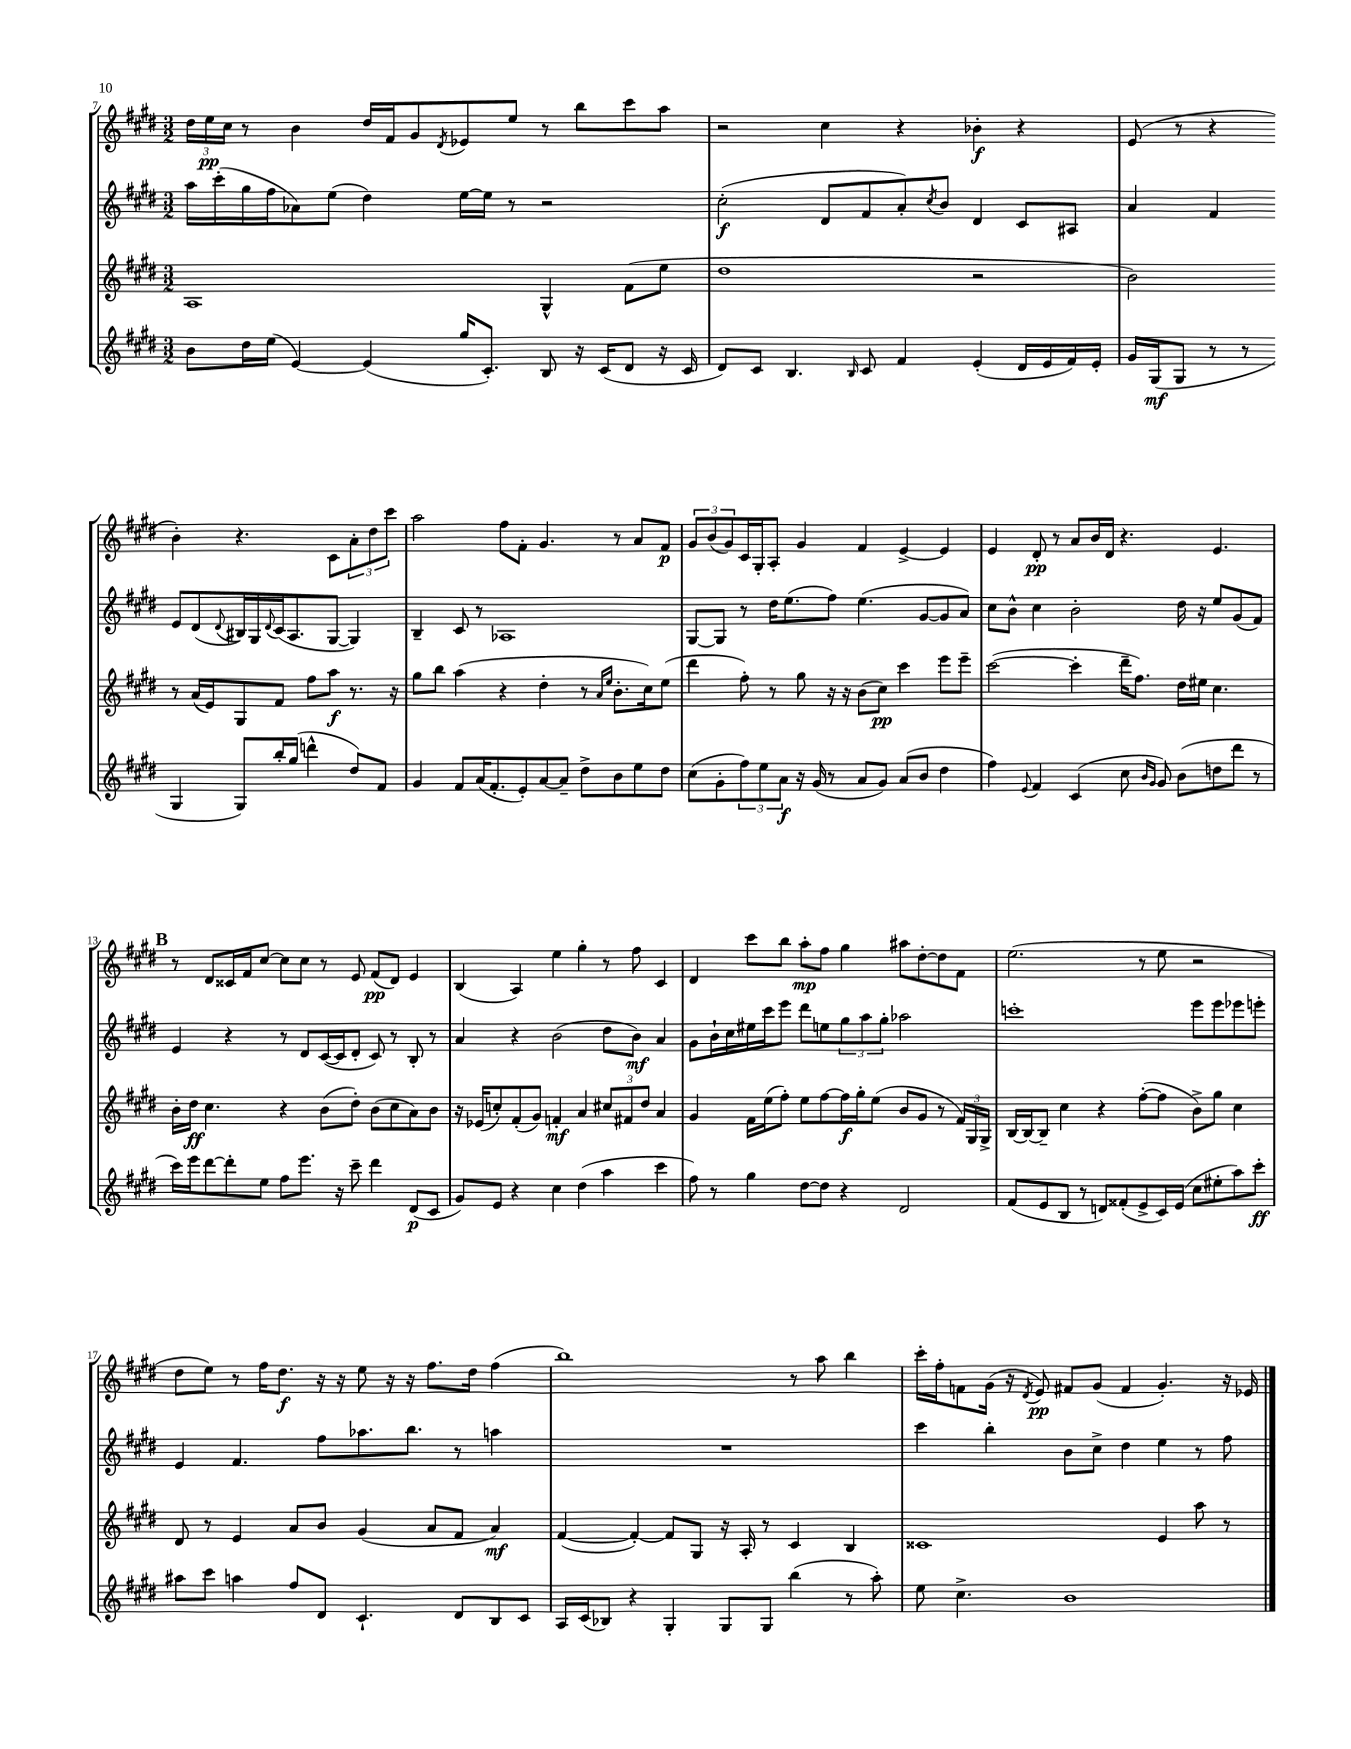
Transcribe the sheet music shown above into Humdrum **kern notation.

**kern	**kern	**kern	**kern
*staff4	*staff3	*staff2	*staff1
*clefG2	*clefG2	*clefG2	*clefG2
*k[f#c#g#d#]	*k[f#c#g#d#]	*k[f#c#g#d#]	*k[f#c#g#d#]
*M3/2	*M3/2	*M3/2	*M3/2
8b	1A	16aa	24dd#
.	.	.	24ee
.	.	(16ccc#'	.
.	.	.	24cc#
16dd#	.	16gg#	8r
(16ee	.	16ff#	.
[4e)	.	8a-)	4b
.	.	(8ee	.
(4e]	.	4dd#)	16dd#
.	.	.	16f#
.	.	.	8g#
.	.	.	8qd#
16gg#	.	[16ee	8e-
8.c#')	.	16ee]	.
.	.	8r	8ee
8B	4G#^^	2r	8r
16r	.	.	8bb
(16c#	.	.	.
8d#	(8f#	.	8ccc#
16r	8ee	.	8aa
16c#	.	.	.
=	=	=	=
8d#)	1dd#	(2cc#'	2r
8c#	.	.	.
4.B	.	.	.
.	.	8d#	4cc#
16qqB	.	.	.
8c#	.	8f#	.
4f#	.	8a')	4r
.	.	8qcc#	.
.	.	8b	.
(4e'	2r	4d#	4b-'
16d#	.	8c#	4r
16e	.	.	.
16f#)	.	8A#	.
16e'	.	.	.
=	=	=	=
16g#	2b)	4a	(8e
(16G#	.	.	.
8G#	.	.	8r
8r	.	4f#	4r
8r	.	.	.
4G#	8r	8e	4b')
.	(16a	(8d#	.
.	16e)	.	.
.	.	8qqd#	.
8G#)	8G#	16B#)	4.r
.	.	16G#	.
.	.	8qqd#	.
16bb'	8f#	(16c#	.
(16gg#	.	8.A	.
4ddd^^	8ff#	.	.
.	8aa	[8G#	8c#
8dd#)	8.r	4G#])	12a'
.	.	.	12dd#
8f#	.	.	.
.	.	.	12ccc#
.	16r	.	.
=	=	=	=
4g#	8gg#	4B~	2aa
.	8bb	.	.
8f#	(4aa	8c#	.
(16a	.	8r	.
8.f#'	.	.	.
.	4r	1A-	8ff#
8e')	.	.	8f#'
[8a	4dd#'	.	4.g#
8a~]	.	.	.
8dd#^	8r	.	.
.	16qqa	.	.
.	16qqee	.	.
8b	8.b'	.	8r
8ee	.	.	8a
.	16cc#)	.	.
8dd#	(8ee	.	8f#
=	=	=	=
(8cc#	4ddd#	[8G#	12g#
.	.	.	(12b
8g#'	.	8G#]	.
.	.	.	12g#)
12ff#)	8ff#')	8r	16c#
.	.	.	16G#'
12ee	.	.	.
.	8r	16dd#	8A'
12a	.	.	.
.	.	(8.ee	.
16r	8gg#	.	4g#
(16g#	.	.	.
8r	16r	8ff#)	.
.	16r	.	.
8a	(8b	(4.ee	4f#
8g#)	8cc#)	.	.
(8a	4ccc#	.	[4e^
8b	.	[8g#	.
4dd#	8eee	8g#]	4e]
.	8eee~	8a)	.
=	=	=	=
4ff#)	([2ccc#	8cc#	4e
.	.	8b^^	.
8qqe	.	.	.
4f#	.	4cc#	8d#'
.	.	.	8r
(4c#	4ccc#']	2b'	8a
.	.	.	16b
.	.	.	16d#
8cc#	16ddd#~	.	4.r
.	8.ff#)	.	.
16qqb	.	.	.
16qqg#	.	.	.
8g#)	.	.	.
(8b	16dd#	16dd#	.
.	16ee#	16r	.
8dd	4.cc#	8ee	4.e
8ddd#	.	(8g#	.
8r	.	8f#)	.
=	=	=	=
16ccc#)	16b'	4e	8r
16eee	16dd#	.	.
[8ddd#	4.cc#	.	8d#
8ddd#']	.	4r	16c##
.	.	.	16f#
8ee	.	.	[8cc#
8ff#	4r	8r	8cc#]
8.eee	.	8d#	8cc#
.	(8b	([16c#	8r
16r	.	16c#]	.
8ccc#~	8dd#')	8d#'	8e
4ddd#	(8b	8c#)	(8f#
.	8cc#	8r	8d#)
(8d#	8a)	8B'	4e
8c#	8b	8r	.
=	=	=	=
8g#)	16r	4a	(4B
.	(16e-	.	.
8e	8cc')	.	.
4r	(8f#'	4r	4A)
.	8g#)	.	.
4cc#	4f'	(2b	4ee
(4dd#	4a	.	4gg#'
4aa	12cc#	8dd#	8r
.	12f#	.	.
.	.	8b)	8ff#
.	12dd#	.	.
4ccc#	4a	4a	4c#
=	=	=	=
8ff#)	4g#	8g#	4d#
8r	.	16b`	.
.	.	16cc#	.
4gg#	16f#	16ee#	8ccc#
.	(16ee	16ccc#	.
.	8ff#')	8eee	8bb
[8dd#	8ee	8ddd#	8aa'
8dd#]	[8ff#	8ee	8ff#
4r	16ff#]	12gg#	4gg#
.	16gg#'	.	.
.	.	12aa	.
.	(8ee	.	.
.	.	12gg#'	.
2d#	8b	2aa-	8aa#
.	8g#	.	[8dd#'
.	8r	.	8dd#]
.	24f#)	.	8f#
.	24G#	.	.
.	24G#^	.	.
=	=	=	=
(8f#	[16B	1ccc'	(2.ee
.	16B_	.	.
8e	8B~]	.	.
8B	4cc#	.	.
8r	.	.	.
8d)	4r	.	.
(8f##'	.	.	.
8e^	([8ff#'	.	8r
16c#)	8ff#]	.	8ee
(16e	.	.	.
8cc#	8b^)	8eee	2r
8ee#'	8gg#	8eee	.
8aa)	4cc#	8eee-	.
8ccc#'	.	8eee'	.
=	=	=	=
8aa#	8d#	4e	8dd#
8ccc#	8r	.	8ee)
4aa	4e	4.f#	8r
.	.	.	16ff#
.	.	.	8.dd#
8ff#	8a	.	.
8d#	8b	8ff#	16r
.	.	.	16r
4.c#`	(4g#	8.aa-	8ee
.	.	.	16r
.	.	8.bb	16r
.	8a	.	8.ff#
8d#	8f#	8r	.
.	.	.	16dd#
8B	4a)	4aa	(4ff#
8c#	.	.	.
=	=	=	=
16A	([4f#	1.r	1bb)
(16c#	.	.	.
8B-)	.	.	.
4r	4f#'_)	.	.
4G#'	8f#]	.	.
.	8G#	.	.
8G#	16r	.	.
.	16A'	.	.
8G#	8r	.	.
(4bb	4c#	.	8r
.	.	.	8aa
8r	4B	.	4bb
8aa')	.	.	.
=	=	=	=
8ee	1c##	4ccc#	16ccc#'
.	.	.	16ff#'
4.cc#^	.	.	8f
.	.	4bb'	(16g#
.	.	.	16r
.	.	.	8qd#
.	.	.	8e)
1b	.	8b	8f#
.	.	8cc#^	(8g#
.	.	4dd#	4f#
.	4e	4ee	4.g#')
.	8aa	8r	.
.	8r	8ff#	16r
.	.	.	16e-
==	==	==	==
*-	*-	*-	*-
